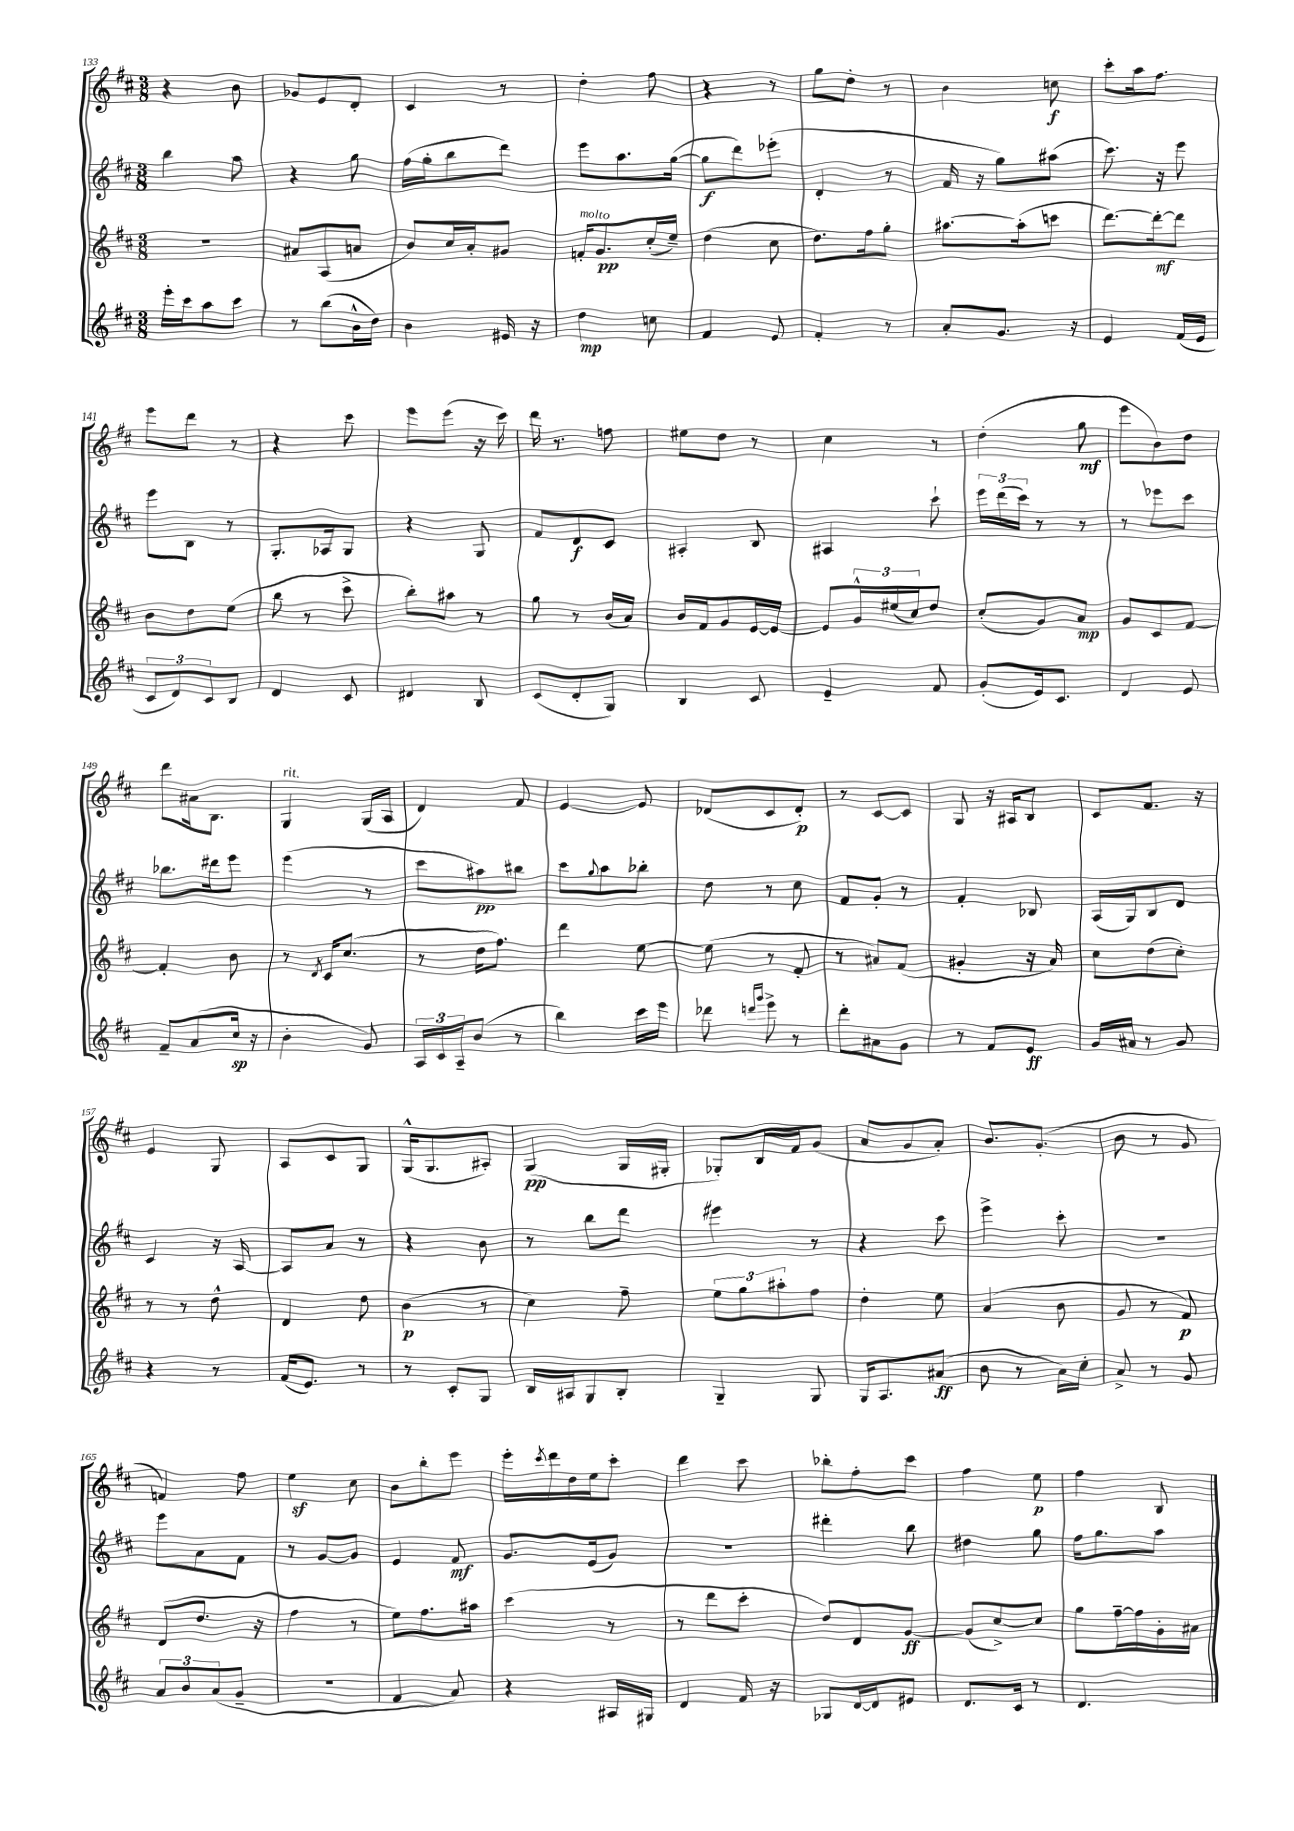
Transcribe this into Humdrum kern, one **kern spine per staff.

**kern	**dynam	**kern	**dynam	**kern	**dynam	**kern	**dynam
*part4	*part4	*part3	*part3	*part2	*part2	*part1	*part1
*staff4	*staff4	*staff3	*staff3	*staff2	*staff2	*staff1	*staff1
*clefG2	*	*clefG2	*	*clefG2	*	*clefG2	*
*k[f#c#]	*	*k[f#c#]	*	*k[f#c#]	*	*k[f#c#]	*
*M3/8	*	*M3/8	*	*M3/8	*	*M3/8	*
=133	=133	=133	=133	=133	=133	=133	=133
16eee'\LL	.	4.r	.	4bb\	.	4r	.
16ccc#\J	.	.	.	.	.	.	.
8aa\	.	.	.	.	.	.	.
8ccc#\J	.	.	.	8aa\	.	8b\	.
=134	=134	=134	=134	=134	=134	=134	=134
8r	.	8a#X/L	.	4r	.	8g-X/L	.
(8bb\L	.	(8A/	.	.	.	8e/	.
16b^^\L	.	8an/J	.	8gg\	.	8d'/J	.
16dd\JJ)	.	.	.	.	.	.	.
=135	=135	=135	=135	=135	=135	=135	=135
4b\	.	8b/L)	.	(16ff#\LL	.	4c#/	.
.	.	.	.	16gg'\J	.	.	.
.	.	16cc#/L	.	8bb\	.	.	.
.	.	16a'/J	.	.	.	.	.
16e#X/	.	8g#X/J	.	8ddd\J)	.	8r	.
16r	.	.	.	.	.	.	.
=136	=136	=136	=136	=136	=136	=136	=136
!	!	!LO:TX:a:i:t=molto	!	!	!	!	!
4dd\	mp	16fn'/KL	.	8eee\L	.	4dd'\	.
.	.	8.g/	pp	.	.	.	.
.	.	.	.	8.aa\	.	.	.
8ccn\	.	(16cc#'/L	.	.	.	8ff#\	.
.	.	16ee~/JJ)	.	([16gg\Jk	.	.	.
=137	=137	=137	=137	=137	=137	=137	=137
4f#/	.	(4dd\	.	8gg\L]	f	4r	.
.	.	.	.	8ddd\)	.	.	.
8e/	.	8cc#\	.	(8eee-X'\J	.	8r	.
=138	=138	=138	=138	=138	=138	=138	=138
4f#'/	.	8.dd\L)	.	4d'/	.	8gg\L	.
.	.	.	.	.	.	8dd'\J	.
.	.	16ff#\k	.	.	.	.	.
8r	.	8gg'\J	.	8r	.	8r	.
=139	=139	=139	=139	=139	=139	=139	=139
8a'/L	.	[8.aa#X\L	.	16f#/	.	4b\	.
.	.	.	.	16r	.	.	.
8.g/J	.	.	.	8gg\L)	.	.	.
.	.	(16aa#'\k]	.	.	.	.	.
.	.	8cccn\J	.	(8aa#X\J	.	8ccn\	f
16r	.	.	.	.	.	.	.
=140	=140	=140	=140	=140	=140	=140	=140
4e/	.	[8.ddd\L)	.	8.ccc#\)	.	8ccc#'\L	.
.	.	.	.	.	.	16aa\k	.
.	.	16ddd'\k_	mf	16r	.	8.ff#\J	.
(16f#/LL	.	8ddd\J]	.	8eee\	.	.	.
16e/JJ	.	.	.	.	.	.	.
!!LO:LB:g=z
=141	=141	=141	=141	=141	=141	=141	=141
12c#/L	.	8b\L	.	8eee\L	.	8eee\L	.
12d/)	.	.	.	.	.	.	.
.	.	8dd\	.	8B\J	.	8ddd\J	.
12c#/	.	.	.	.	.	.	.
8B/J	.	(8ee\J	.	8r	.	8r	.
=142	=142	=142	=142	=142	=142	=142	=142
4d/	.	8bb\	.	8.G'/L	.	4r	.
.	.	8r	.	.	.	.	.
.	.	.	.	16A-X/k	.	.	.
8c#/	.	8ccc#^\	.	8G/J	.	8ccc#\	.
=143	=143	=143	=143	=143	=143	=143	=143
4d#X/	.	8bb'\L)	.	4r	.	8eee\L	.
.	.	8aa#X\J	.	.	.	(8eee\J	.
8B/	.	8r	.	8G/	.	16r	.
.	.	.	.	.	.	16ccc#\)	.
=144	=144	=144	=144	=144	=144	=144	=144
(8c#/L	.	8gg\	.	8f#/L	.	16ddd\	.
.	.	.	.	.	.	8.r	.
8d'/	.	8r	.	8d/	f	.	.
8G/J)	.	(16b/LL	.	8c#/J	.	8ffn\	.
.	.	16a/JJ)	.	.	.	.	.
=145	=145	=145	=145	=145	=145	=145	=145
4B/	.	16b/LL	.	4A#X'/	.	8ee#X\L	.
.	.	16f#/J	.	.	.	.	.
.	.	8g/	.	.	.	8dd\J	.
8c#/	.	[16e/L	.	8B/	.	8r	.
.	.	16e/JJ_	.	.	.	.	.
=146	=146	=146	=146	=146	=146	=146	=146
4e~/	.	8e/L]	.	4A#X/	.	4cc#\	.
.	.	24g^^/L	.	.	.	.	.
.	.	(24ee#X/	.	.	.	.	.
.	.	24cc#/J)	.	.	.	.	.
8f#/	.	8dd/J	.	8ccc#`\	.	8r	.
=147	=147	=147	=147	=147	=147	=147	=147
(8g'/L	.	(8cc#'/L	.	24eee\LL	.	(4dd'\	.
.	.	.	.	(24ddd\	.	.	.
.	.	.	.	24ccc#\JJ)	.	.	.
16e/k)	.	8g/)	.	8r	.	.	.
8.c#/J	.	.	.	.	.	.	.
.	.	8a/J	mp	8r	.	8gg\	mf
=148	=148	=148	=148	=148	=148	=148	=148
4d/	.	8g/L	.	8r	.	8eee\L	.
.	.	8c#/	.	8eee-X\L	.	8b\)	.
8e/	.	[8f#/J	.	8ccc#\J	.	8dd\J	.
!!LO:LB:g=z
=149	=149	=149	=149	=149	=149	=149	=149
8f#~/L	.	4f#'/]	.	8.bb-X\L	.	8ddd\L	.
(8a/	.	.	.	.	.	16a#X\k	.
.	.	.	.	16ddd#X\k	.	8.B\J	.
16cc#/Jk	sp	8b\	.	8eee\J	.	.	.
16r	.	.	.	.	.	.	.
=150	=150	=150	=150	=150	=150	=150	=150
!	!	!	!	!	!	!LO:TX:a:i:t=rit.	!
4b'\	.	8r	.	(4eee\	.	4G/	.
.	.	8qd/	.	.	.	.	.
.	.	16c#/KL	.	.	.	.	.
.	.	(8.cc#/J	.	.	.	.	.
8g/)	.	.	.	8r	.	(16G/LL	.
.	.	.	.	.	.	16A/JJ	.
=151	=151	=151	=151	=151	=151	=151	=151
24A/LL	.	8r	.	8ccc#\L	.	4d/)	.
24c#/	.	.	.	.	.	.	.
24A~/J	.	.	.	.	.	.	.
(8b/J	.	16dd\KL	.	8aa#X\)	pp	.	.
.	.	8.ff#\J)	.	.	.	.	.
8r	.	.	.	8bb#X\J	.	8f#/	.
=152	=152	=152	=152	=152	=152	=152	=152
4bb\)	.	4ddd\	.	8ccc#\L	.	[4e/	.
.	.	.	.	8qqgg/	.	.	.
.	.	.	.	8aa\	.	.	.
16ccc#\LL	.	[8ee\	.	8bb-X'\J	.	8e/]	.
16eee\JJ	.	.	.	.	.	.	.
=153	=153	=153	=153	=153	=153	=153	=153
8ddd-X\	.	(8ee\]	.	8dd\	.	(8d-X/L	.
16qqdddn/LL	.	.	.	.	.	.	.
16qqggg/JJ	.	.	.	.	.	.	.
8eee^\	.	8r	.	8r	.	8c#/	.
8r	.	8f#'/	.	8cc#\	.	8d-'/J)	p
=154	=154	=154	=154	=154	=154	=154	=154
8ddd'\L	.	8r	.	8f#/L	.	8r	.
8a#X\	.	8a#X/L)	.	8g'/J	.	[8c#/L	.
8g\J	.	(8f#/J	.	8r	.	8c#/J]	.
=155	=155	=155	=155	=155	=155	=155	=155
8r	.	4g#X'/	.	4f#'/	.	8G/	.
8f#/L	.	.	.	.	.	16r	.
.	.	.	.	.	.	16A#X/KL	.
8e/J	ff	16r	.	8B-X/	.	8B/J	.
.	.	16a/)	.	.	.	.	.
=156	=156	=156	=156	=156	=156	=156	=156
16g/LL	.	8cc#\L	.	(16A/LL	.	8c#/L	.
16a#X/JJ	.	.	.	16G/J)	.	.	.
8r	.	(8dd\	.	8B/	.	8.f#/J	.
8g/	.	8cc#'\J)	.	8d/J	.	.	.
.	.	.	.	.	.	16r	.
!!LO:LB:g=z
=157	=157	=157	=157	=157	=157	=157	=157
4r	.	8r	.	4c#/	.	4e/	.
.	.	8r	.	.	.	.	.
8r	.	8dd^^\	.	16r	.	8G/	.
.	.	.	.	[16A/	.	.	.
=158	=158	=158	=158	=158	=158	=158	=158
(16f#/KL	.	4d/	.	8A/L]	.	8A/L	.
8.e/J)	.	.	.	.	.	.	.
.	.	.	.	8a/J	.	8c#/	.
8r	.	8dd\	.	8r	.	8G/J	.
=159	=159	=159	=159	=159	=159	=159	=159
8r	.	(4b\	p	4r	.	(16G^^/KL	.
.	.	.	.	.	.	8.G/	.
8c#'/L	.	.	.	.	.	.	.
8G/J	.	8r	.	8b\	.	8A#X'/J)	.
=160	=160	=160	=160	=160	=160	=160	=160
16B/LL	.	4cc#\)	.	8r	.	(4G/	pp
16A#X/J	.	.	.	.	.	.	.
8G/	.	.	.	8bb\L	.	.	.
8B'/J	.	8ff#~\	.	8ddd\J	.	16G/LL	.
.	.	.	.	.	.	16G#X'/JJ	.
=161	=161	=161	=161	=161	=161	=161	=161
4G~/	.	12ee\L	.	4eee#X\	.	8G-X'/L)	.
.	.	12gg\	.	.	.	.	.
.	.	.	.	.	.	16B/L	.
.	.	12aa#X'\	.	.	.	.	.
.	.	.	.	.	.	16f#/J	.
8G/	.	8ff#\J	.	8r	.	(8g/J	.
=162	=162	=162	=162	=162	=162	=162	=162
16G/KL	.	4dd'\	.	4r	.	8a/L	.
8.A/	.	.	.	.	.	.	.
.	.	.	.	.	.	8g/	.
(8a#X/J	ff	8ee\	.	8ccc#\	.	8a'/J)	.
=163	=163	=163	=163	=163	=163	=163	=163
8b\	.	(4a/	.	4eee^\	.	8.b/L	.
8r	.	.	.	.	.	.	.
.	.	.	.	.	.	(8.g'/J	.
16a\LL)	.	8b\	.	8ccc#'\	.	.	.
16cc#'\JJ	.	.	.	.	.	.	.
=164	=164	=164	=164	=164	=164	=164	=164
8a^/	.	8g/	.	4.r	.	8b\	.
8r	.	8r	.	.	.	8r	.
8g/	.	8f#/)	p	.	.	8g/	.
!!LO:LB:g=z
=165	=165	=165	=165	=165	=165	=165	=165
12a/L	.	(8d/L	.	8eee\L	.	4fn/)	.
12b/	.	.	.	.	.	.	.
.	.	8.dd/J	.	8a\	.	.	.
(12a/	.	.	.	.	.	.	.
8g~/J	.	.	.	8f#\J	.	8ff#\	.
.	.	16r	.	.	.	.	.
=166	=166	=166	=166	=166	=166	=166	=166
4.r	.	4ff#\	.	8r	.	4eez\	.
.	.	.	.	[8g/L	.	.	.
.	.	8r	.	8g/J]	.	8cc#\	.
=167	=167	=167	=167	=167	=167	=167	=167
4f#/	.	8ee\L)	.	4e/	.	8b\L	.
.	.	8.ff#\	.	.	.	8bb'\	.
8a/)	.	.	.	8f#/	mf	8eee\J	.
.	.	16aa#X\Jk	.	.	.	.	.
=168	=168	=168	=168	=168	=168	=168	=168
4r	.	(4ccc#\	.	8.g/L	.	16eee'\LL	.
.	.	.	.	.	.	8qccc#/	.
.	.	.	.	.	.	16ddd\	.
.	.	.	.	.	.	16dd\	.
.	.	.	.	(16e/k	.	16ee\J	.
16A#X/LL	.	8r	.	8g/J)	.	8ccc#'\J	.
16G#X/JJ	.	.	.	.	.	.	.
=169	=169	=169	=169	=169	=169	=169	=169
4d/	.	8r	.	4.r	.	4ddd\	.
.	.	8ddd\L	.	.	.	.	.
16f#/	.	8ccc#'\J	.	.	.	8ccc#\	.
16r	.	.	.	.	.	.	.
=170	=170	=170	=170	=170	=170	=170	=170
8G-X/L	.	8dd/L)	.	4ddd#X'\	.	8bb-X'\L	.
[16d/L	.	8d/	.	.	.	8ff#'\	.
16d/J]	.	.	.	.	.	.	.
8e#X/J	.	[8g/J	ff	8bb\	.	8ccc#\J	.
=171	=171	=171	=171	=171	=171	=171	=171
8.d/L	.	(8g/L]	.	4dd#X\	.	4ff#\	.
.	.	[8cc#^/)	.	.	.	.	.
16c#/Jk	.	.	.	.	.	.	.
8r	.	8cc#/J]	.	8gg\	.	8ee\	p
=172	=172	=172	=172	=172	=172	=172	=172
4.d/	.	8gg\L	.	16ff#\KL	.	4ff#\	.
.	.	.	.	8.gg\	.	.	.
.	.	[16ff#~\L	.	.	.	.	.
.	.	16ff#\]	.	.	.	.	.
.	.	16g'\	.	8aa\J	.	8B/	.
.	.	16a#X\JJ	.	.	.	.	.
==	==	==	==	==	==	==	==
*-	*-	*-	*-	*-	*-	*-	*-
